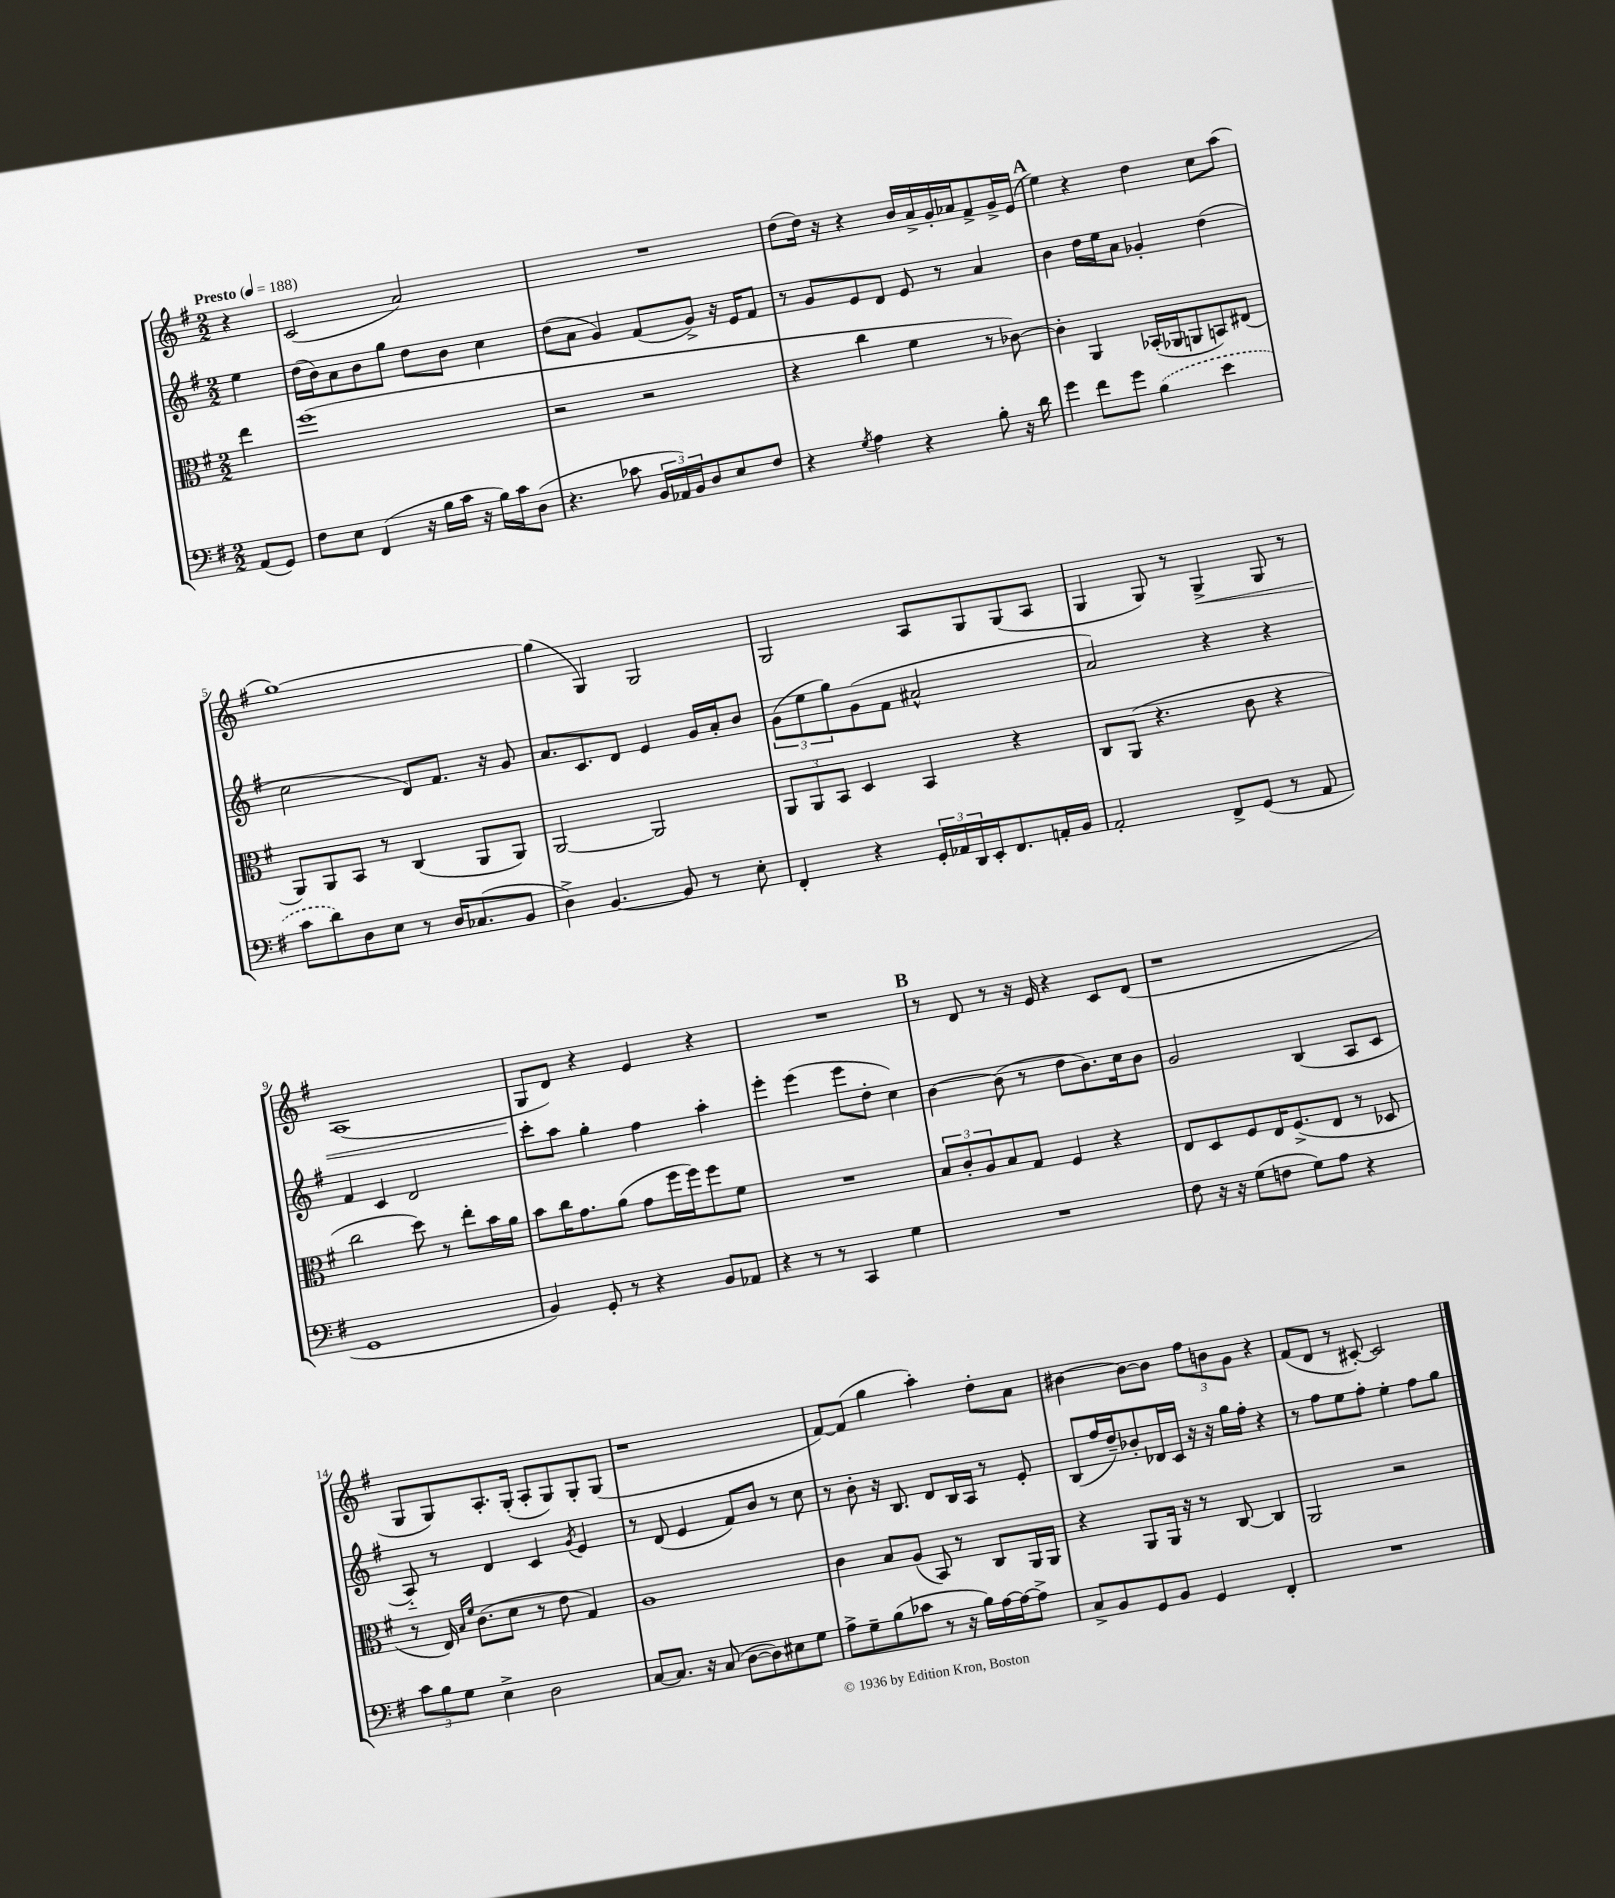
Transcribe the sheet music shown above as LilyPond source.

<<
\new StaffGroup <<
\new Staff = "s0" {
    \clef treble \key g \major \numericTimeSignature \time 2/2 \partial 4 \tempo "Presto" 4 = 188
    r4 |
    c'2( a'2) |
    R1 |
    d''8( d''16) r16 r4 b'16 a'16-> g'16-. aes'16 fis'8-> g'16-> e'16( |
    \mark \markup { \bold "A" } e''4) r4 d''4 c''8 a''8( |
    g''1~) |
    g''4( g4) g2 |
    g2 a8 g8 g8( a8 |
    g4 g8) r8 g4->\< g8 r8 |
    a1( |
    g8\! d'8) r4 e'4 r4 |
    R1 |
    \mark \markup { \bold "B" } r8 d'8 r8 r16 e'16 r4 c'8 d'8( |
    r1 |
    g8 g8) a8.-. g16-.( a8-. g8) g8-. g8( |
    r1 |
    fis'8~) fis'8( g''4 a''4-.) d''8-. a'8 |
    bis'4~ bis'8~ bis'8 \tuplet 3/2 { fis''8 b'8 g'8 } r4 |
    fis'8( d'8 r8 cis'8~-.) cis'2 \bar "|." |
}
\new Staff = "s1" {
    \clef treble \key g \major \numericTimeSignature \time 2/2 \partial 4
    e''4 |
    d''16( b'16) a'8 b'8 g''8 d''8 b'8 c''4 |
    d''8( a'8 g'4) fis'8( g'8->) r16 e'16 fis'8 |
    r8 g'8 e'8 d'8 e'8 r8 a'4 |
    \mark \markup { \bold "A" } b'4 d''16 e''16 a'8 ges'4-. d''4( |
    c''2 d'8) fis'8. r16 g'8 |
    a'8. c'8. d'8 e'4 g'16 a'16-. b'8 |
    \tuplet 3/2 { g'8( e''8 g''8) } g'8( fis'8 ais'2-^ |
    a'2) r4 r4 |
    fis'4 c'4 d'2 |
    c'''8-. a''8 g''4-. fis''4 a''4-. |
    e'''4-. e'''4( e'''8 d''8-. c''4) |
    \mark \markup { \bold "B" } b'4~ b'8( r8 d''8 b'8.) c''16 b'8 |
    g'2 b4( a8 c'8 |
    a8-_) r8 d'4 c'4 \acciaccatura { g'8 } e'4 |
    r8 d'8( e'4 fis'8) b'8 r8 c''8 |
    r8 b'8-. r16 b8. d'8 b16 a16 r8 e'8-. |
    b8( fis''16 d''16--) bes'8-. des'16 c'16 r16 r16 g''16 fis''16-. r4 |
    r8 fis''8 e''8 fis''8-. e''4-. fis''8 g''8 \bar "|." |
}
\new Staff = "s2" {
    \clef alto \key g \major \numericTimeSignature \time 2/2 \partial 4
    e''4 |
    fis''1( |
    r2 r2 |
    r4 c''4 fis'4 r8 ces'8~) |
    \mark \markup { \bold "A" } ces'4-. a,4 bes,16-.( aes,16 a,8 b,8) eis8( |
    a,8) a,8 b,8 r8 c4( a,8 a,8) |
    a,2~ a,2 |
    \tuplet 3/2 { a,8 a,8 b,8 } d4 b,4 r4 |
    c8 a,8( r4. c'8 r4 |
    c''2 d''8) r8 e''8-. b'16 a'16 |
    b'8 c''16 g'8. a'8( g'8 fis''16 fis''16) fis''8 fis'8 |
    R1 |
    \mark \markup { \bold "B" } \tuplet 3/2 { b8 c'8-. a8 } b8 g8 fis4 r4 |
    e8 d8 fis8 e16 fis8.->( e8 r8 des8 |
    r8 e16) \grace { b16 fis'16 } c'8.( d'8 r8 e'8 g4) |
    a1 |
    c'4 b8 a8( b,8) r8 c8 a,16 a,16 |
    r4 a,8 a,16 r16 r8 c8~ c4 |
    a,2 r2 \bar "|." |
}
\new Staff = "s3" {
    \clef bass \key g \major \numericTimeSignature \time 2/2 \partial 4
    a,8( g,8) |
    fis8 e8 fis,4( r16 b16 c'16 r16 b16) c'16 d8( |
    r4. ces'8 \tuplet 3/2 { b,16 aes,16) b,16 } d8 e8 fis8 |
    r4 \acciaccatura { g8 } a4 r4 b8-. r16 d'16 |
    \mark \markup { \bold "A" } g'4 fis'8 g'8 \once \slurDashed b4( e'4 |
    c'8 d'8) d8 e8 r8 d16 ces8.( b,8 |
    d4->) b,4.~ b,8 r8 e8-. |
    fis,4-. r4 \tuplet 3/2 { g,16-. aes,16 d,16 } e,16-. fis,8. a,16-. b,16 |
    a,2-. fis,8-> g,8( r8 a,8 |
    g,1 |
    b,4) g,8-. r8 r4 b,8 aes,8 |
    r4 r8 r8 c,4 g4 |
    \mark \markup { \bold "B" } R1 |
    fis8 r16 r16 g8( f8 g8) a8 r4 |
    \tuplet 3/2 { c'8 b8 g8 } e4-> d2 |
    c8~ c8. r16 c8( d8~ d8) eis8 g8 |
    a8-> g8-- b8( ces'8 r8 r16 b16) a16~ a16~ a8-> |
    c8-> b,8 g,8 b,8 g,4 fis,4-. |
    R1 \bar "|." |
}
>>
>>
